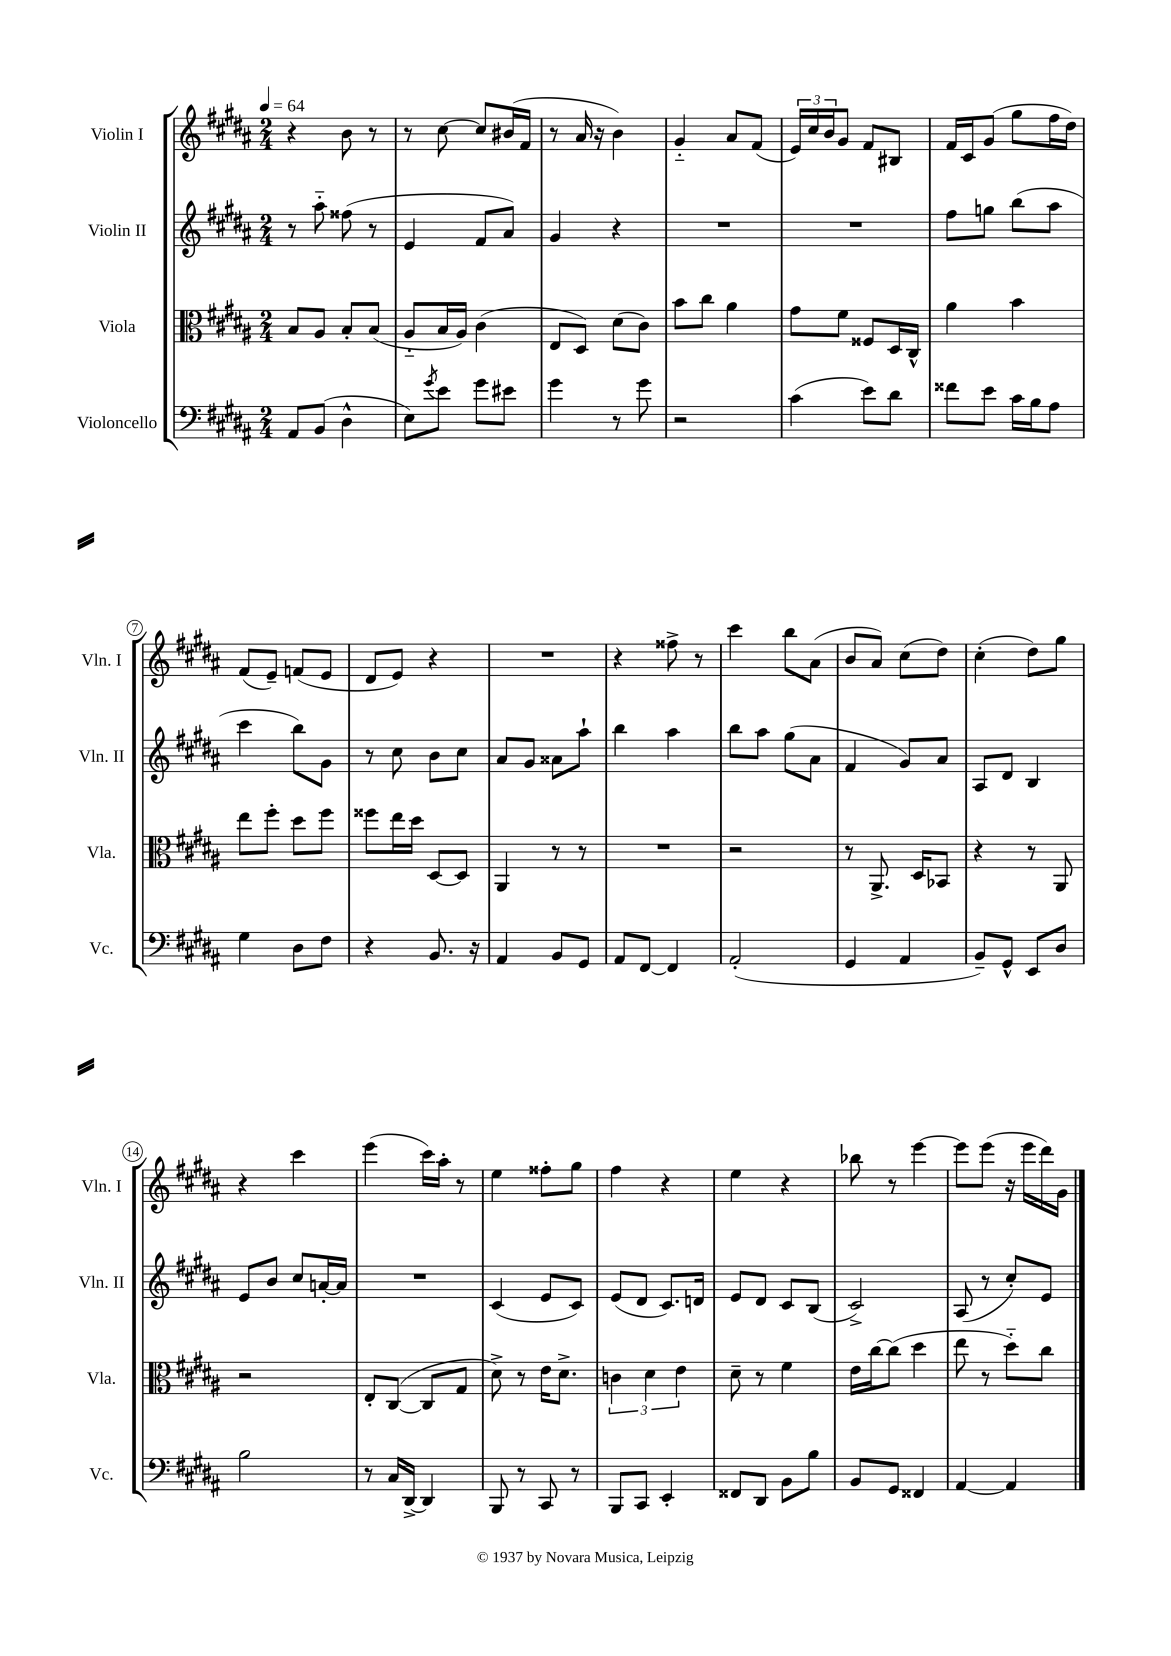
<<
\new StaffGroup <<
\new Staff = "s0" \with { instrumentName = "Violin I" shortInstrumentName = "Vln. I" } {
    \clef treble \key b \major \numericTimeSignature \time 2/4 \tempo 4 = 64
    r4 b'8 r8 |
    r8 cis''8~ cis''8 bis'16( fis'16 |
    r8 ais'16 r16 b'4) |
    gis'4-_ ais'8 fis'8( |
    \tuplet 3/2 { e'16) cis''16 b'16 } gis'8 fis'8 bis8 |
    fis'16 cis'16 gis'8( gis''8 fis''16 dis''16) |
    fis'8( e'8--) f'8( e'8 |
    dis'8 e'8) r4 |
    R2 |
    r4 fisis''8-> r8 |
    cis'''4 b''8 ais'8( |
    b'8 ais'8) cis''8( dis''8) |
    cis''4-.( dis''8) gis''8 |
    r4 cis'''4 |
    e'''4( cis'''16) ais''16-. r8 |
    e''4 fisis''8-. gis''8 |
    fis''4 r4 |
    e''4 r4 |
    bes''8 r8 e'''4~ |
    e'''8 e'''8( r16 e'''16 dis'''16) gis'16 \bar "|." |
}
\new Staff = "s1" \with { instrumentName = "Violin II" shortInstrumentName = "Vln. II" } {
    \clef treble \key b \major \numericTimeSignature \time 2/4
    r8 ais''8-_ fisis''8( r8 |
    e'4 fis'8 ais'8) |
    gis'4 r4 |
    R2 |
    R2 |
    fis''8 g''8 b''8( ais''8 |
    cis'''4 b''8) gis'8 |
    r8 cis''8 b'8 cis''8 |
    ais'8 gis'8 aisis'8 ais''8-! |
    b''4 ais''4 |
    b''8 ais''8 gis''8( ais'8 |
    fis'4 gis'8) ais'8 |
    ais8 dis'8 b4 |
    e'8 b'8 cis''8 a'16~-. a'16 |
    R2 |
    cis'4( e'8 cis'8) |
    e'8( dis'8 cis'8.) d'16 |
    e'8 dis'8 cis'8 b8( |
    cis'2->) |
    ais8( r8 cis''8-.) e'8 \bar "|." |
}
\new Staff = "s2" \with { instrumentName = "Viola" shortInstrumentName = "Vla." } {
    \clef alto \key b \major \numericTimeSignature \time 2/4
    b8 ais8 b8-. b8( |
    ais8-_ b16 ais16) cis'4( |
    e8 dis8) dis'8( cis'8) |
    b'8 cis''8 ais'4 |
    gis'8 fis'8 fisis8 dis16 cis16-^ |
    ais'4 b'4 |
    e''8 fis''8-. dis''8 fis''8 |
    fisis''8 e''16 dis''16 dis8~ dis8 |
    ais,4 r8 r8 |
    R2 |
    r2 |
    r8 ais,8.-> dis16 bes,8 |
    r4 r8 ais,8 |
    r2 |
    e8-. cis8~( cis8 gis8 |
    dis'8->) r8 e'16 dis'8.-> |
    \tuplet 3/2 { c'4 dis'4 e'4 } |
    dis'8-- r8 fis'4 |
    e'16 cis''16~ cis''8( dis''4 |
    e''8 r8 dis''8-_) cis''8 \bar "|." |
}
\new Staff = "s3" \with { instrumentName = "Violoncello" shortInstrumentName = "Vc." } {
    \clef bass \key b \major \numericTimeSignature \time 2/4
    ais,8 b,8( dis4-^ |
    e8) \acciaccatura { gis'8 } e'8 gis'8 eis'8 |
    gis'4 r8 gis'8 |
    r2 |
    cis'4( e'8) dis'8 |
    fisis'8 e'8 cis'16 b16 ais8 |
    gis4 dis8 fis8 |
    r4 b,8. r16 |
    ais,4 b,8 gis,8 |
    ais,8 fis,8~ fis,4 |
    ais,2-.( |
    gis,4 ais,4 |
    b,8--) gis,8-^ e,8 dis8 |
    b2 |
    r8 cis16 dis,16~-> dis,4 |
    b,,8 r8 cis,8 r8 |
    b,,8 cis,8 e,4-. |
    fisis,8 dis,8 b,8 b8 |
    b,8 gis,8 fisis,4 |
    ais,4~ ais,4 \bar "|." |
}
>>
>>
\layout { \context { \Score \override BarNumber.stencil = #(make-stencil-circler 0.1 0.3 ly:text-interface::print) } }
